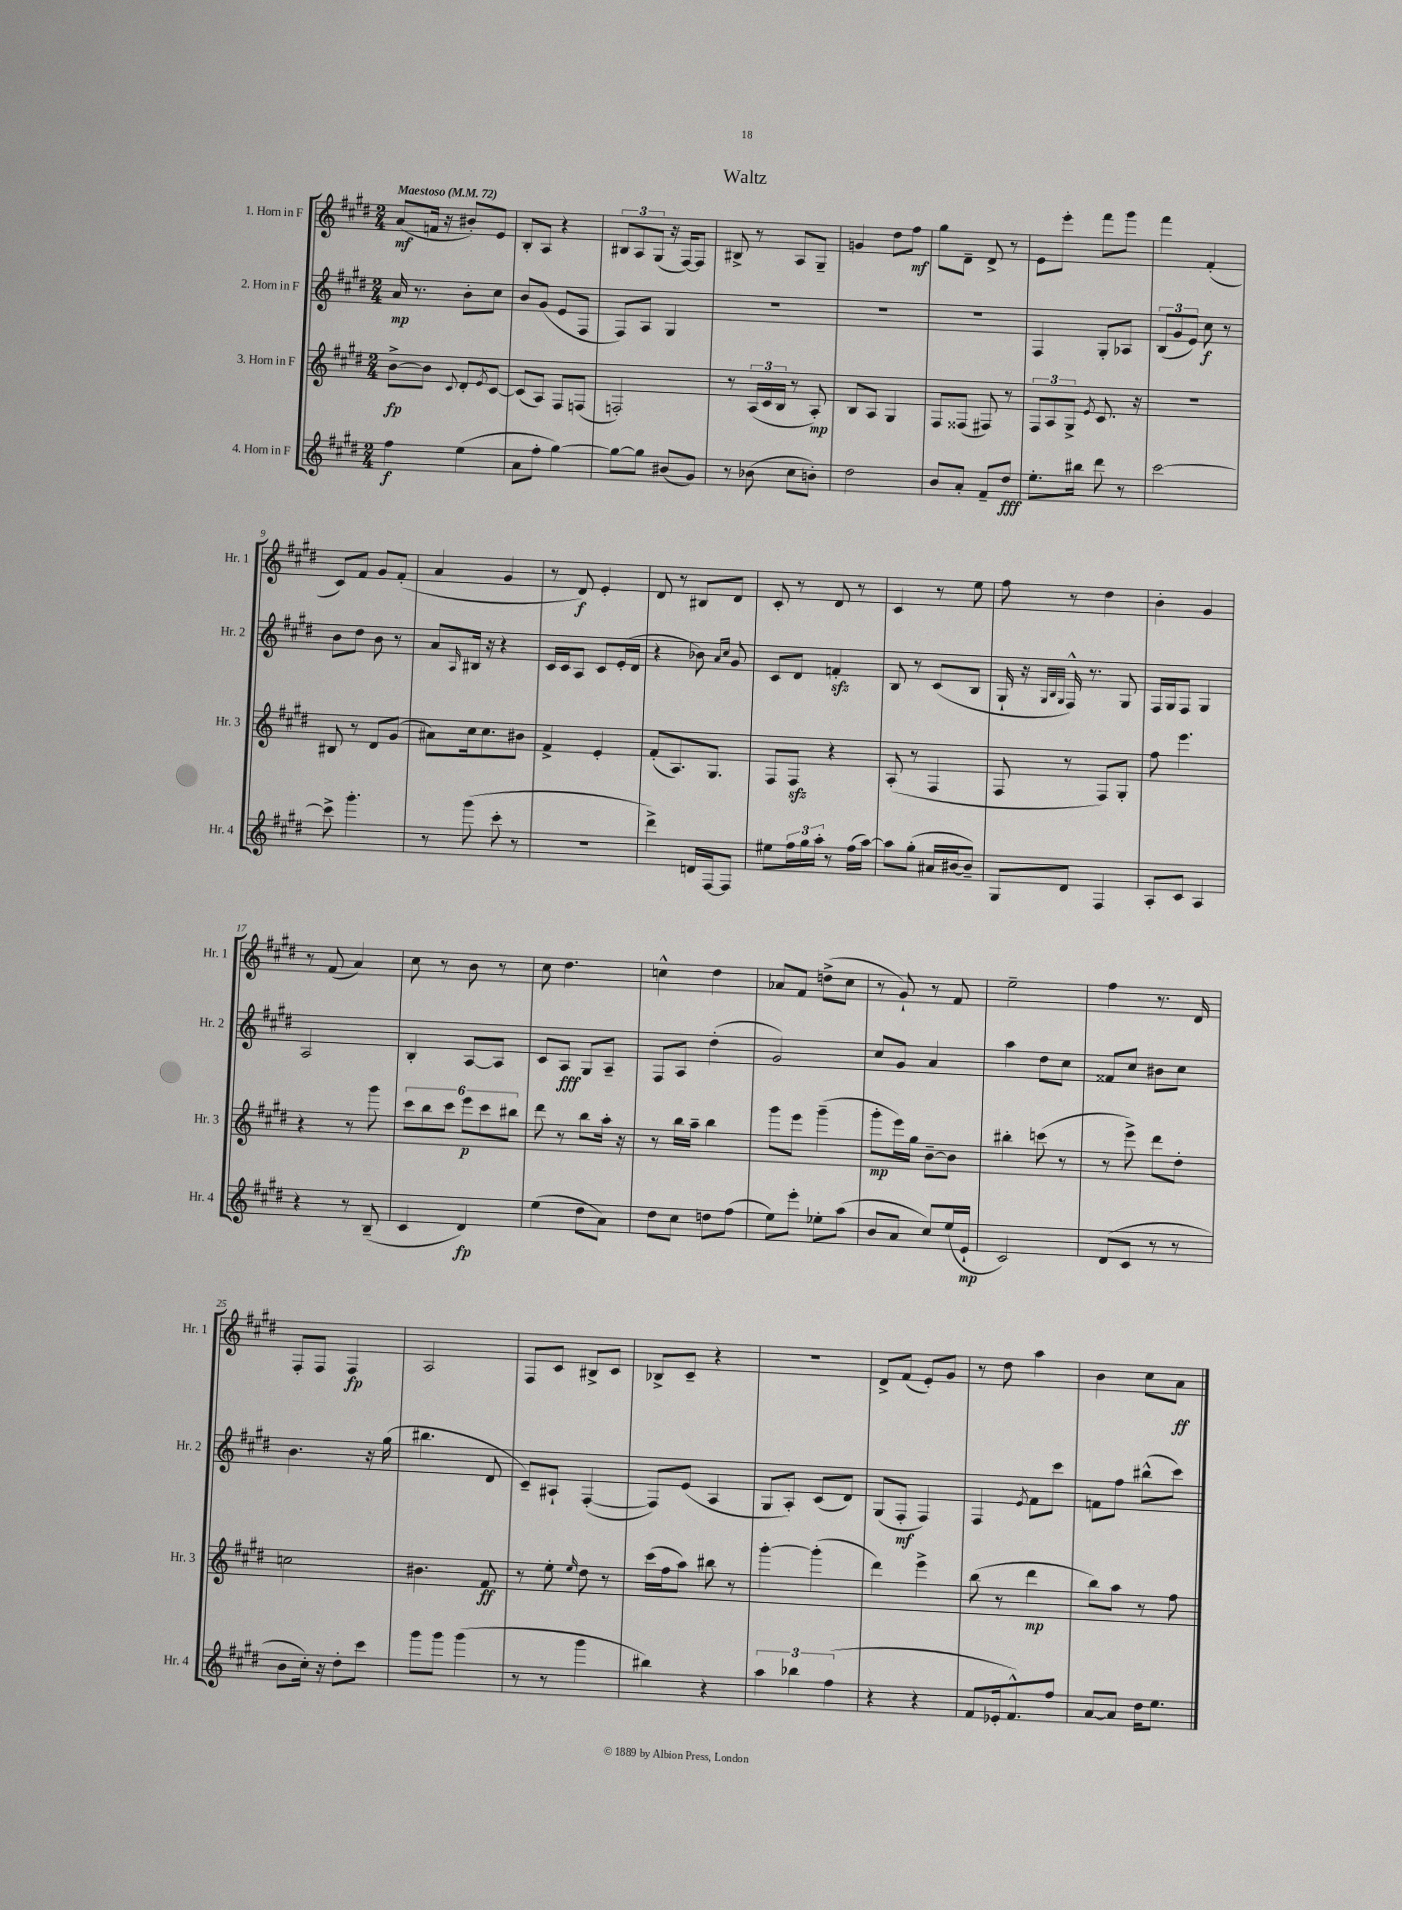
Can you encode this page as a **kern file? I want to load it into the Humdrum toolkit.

**kern	**kern	**kern	**kern
*staff4	*staff3	*staff2	*staff1
*clefG2	*clefG2	*clefG2	*clefG2
*k[f#c#g#d#]	*k[f#c#g#d#]	*k[f#c#g#d#]	*k[f#c#g#d#]
*M2/4	*M2/4	*M2/4	*M2/4
*MM72	*MM72	*MM72	*MM72
4ff#	[8b^	16a	(8a
.	.	8.r	.
.	8b]	.	16f
.	.	.	16r
.	8qqc#	.	.
(4ee	8d#'	8b'	8b#')
.	8qe	.	.
.	[8c#	8cc#	8e
=	=	=	=
8a	(8c#]	8b	8B'
8ff#'	8A)	(8g#	8A
[4gg#)	8F#	8e	4r
.	(8F	8F#	.
=	=	=	=
8gg#_	2F')	8F#)	12B#
.	.	.	12A
8gg#]	.	8A	.
.	.	.	(12G#
(8b#	.	4G#	16r
.	.	.	[16F#)
8g#)	.	.	8F#]
=	=	=	=
8r	8r	2r	8B#^
(8b-	(24A	.	8r
.	24c#	.	.
.	24B	.	.
8cc#	8r	.	8A
8b')	8A')	.	8G#~
=	=	=	=
2dd#	8B	2r	4g
.	8A	.	.
.	4G#	.	8dd#
.	.	.	8ff#
=	=	=	=
8b	8F#	2r	8gg#
8a'	(8F##	.	8d#~
8f#~	8F#)	.	8d#^
8dd#	8r	.	8r
=	=	=	=
8.ee'	12F#	4F#	8e
.	12A	.	.
.	.	.	8eee'
.	12G#^	.	.
16bb#	.	.	.
.	8qe	.	.
8ddd#	8.c#	8G#'	8fff#
8r	.	8A-	8ggg#
.	16r	.	.
=	=	=	=
[2ccc#	2r	(12B	4fff#
.	.	12g#	.
.	.	12e)	.
.	.	8cc#	(4f#'
.	.	8r	.
=	=	=	=
8ccc#^]	8B#	8b	8c#)
4.ggg#'	8r	8dd#	8f#
.	8d#	8b	8g#
.	(8g#	8r	(8f#'
=	=	=	=
8r	8a#)	8a	4a
.	.	16qqA	.
(8ggg#	16cc#	16B#	.
.	8.cc#	16r	.
8ccc#'	.	4r	4g#
8r	8b#	.	.
=	=	=	=
2r	4f#^	16c#	8r
.	.	16c#	.
.	.	8A	8d#)
.	4e'	8c#	4e'
.	.	(16e'	.
.	.	16d#	.
=	=	=	=
4ddd#^)	(8f#'	4r	8d#
.	8.A)	.	8r
16d	.	8b-)	8B#
[16F#	8.G#	.	.
.	.	16qqa	.
.	.	16qqcc#	.
8F#]	.	8g#	8d#
=	=	=	=
8ee#	8F#	8c#	8c#'
24ff#	8F#	8d#	8r
24gg#	.	.	.
24aa'	.	.	.
8r	4r	4f'	8d#
(16ff#	.	.	8r
[16aa)	.	.	.
=	=	=	=
8aa]	(8A'	8B	4c#
(8gg#'	8r	8r	.
16a#	4F#	(8c#	8r
[16b#	.	.	.
8b#~])	.	8B	8ee
=	=	=	=
8G#	8F#	16G#`	8ff#
.	.	16r	.
.	.	32qqG#	.
.	.	32qqB	.
.	.	32qqG#	.
8d#	8r	16F#^^)	8r
.	.	8.r	.
4F#	8F#)	.	4dd#
.	8G#'	8G#	.
=	=	=	=
8A'	8ff#	16F#	4b'
.	.	16G#	.
8c#	4.eee	8F#	.
4A	.	4G#	4g#
=	=	=	=
4r	4r	2A	8r
.	.	.	(8f#
8r	8r	.	4a)
(8B~	8ggg#	.	.
=	=	=	=
4c#	12ccc#	4B'	8cc#
.	12bb	.	.
.	.	.	8r
.	12ccc#	.	.
4d#)	12eee	[8A	8b
.	12ccc#	.	.
.	.	8A]	8r
.	12bb#	.	.
=	=	=	=
(4ee	8ddd#	8c#	8cc#
.	8r	8A	4.dd#
8dd#	8bb	8G#	.
8a)	16aa'	8A~	.
.	16r	.	.
=	=	=	=
8dd#	8r	8F#	4cc^^
8cc#	16bb	8A	.
.	16aa~	.	.
8dd	4bb	(4dd#'	4dd#
(8ff#	.	.	.
=	=	=	=
8ee)	8ggg#	2g#)	8a-
8eee'	8eee	.	8f#
8ee-'	(4ggg#~	.	(8dd^
(8aa	.	.	8cc#
=	=	=	=
8b	8ggg#'	8cc#	8r
8a	16eee)	8g#	8g#`)
.	16gg#	.	.
8cc#)	[8b~	4a	8r
(16ee	8b]	.	8f#
16e`	.	.	.
=	=	=	=
2c#)	4bb#'	4aa	2ee~
.	(8ccc	8dd#	.
.	8r	8cc#	.
=	=	=	=
(8d#	8r	8f##	4ff#
8c#	8eee^)	8cc#	.
8r	8ddd#	8b#	8.r
8r	8dd#'	8cc#	.
.	.	.	16d#
=	=	=	=
8b	2cc	4.b	8F#'
16cc#')	.	.	8F#
16r	.	.	.
8dd#'	.	.	4F#
8ccc#	.	16r	.
.	.	(16gg#	.
=	=	=	=
8ggg#	4.b#	4.bb#	2A
8ggg#	.	.	.
(4ggg#	.	.	.
.	8f#	8d#	.
=	=	=	=
8r	8r	8c#~)	8F#
8r	8ee'	8A#`	8c#
.	16qqee	.	.
4ggg#	8dd#	([4F#'	8B#^
.	8r	.	8c#
=	=	=	=
4bb#)	(16ccc#	8F#])	8B-^
.	16ff#	.	.
.	8aa)	(8e	8c#~
4r	8bb#	4A	4r
.	8r	.	.
=	=	=	=
6aa	[4ggg#'	8G#	2r
.	.	8A')	.
6bb-	.	.	.
.	(4ggg#']	(8c#	.
(6ff#	.	.	.
.	.	8d#)	.
=	=	=	=
4r	4ddd#)	(8G#	8d#^
.	.	8F#'	(8f#
4r	4eee^	4F#)	8e')
.	.	.	8g#
=	=	=	=
8f#	(8bb	4F#	8r
16e-'	8r	.	8dd#
8.f#^^)	.	.	.
.	.	8qe	.
.	4ddd#	8f#	4aa
8ff#	.	8ccc#	.
=	=	=	=
[8a	8bb)	8f	4b
8a]	8aa	8ff#	.
16dd#	8r	(8bb#^^	8cc#
8.ee	.	.	.
.	8ff#	8ccc#)	8a
==	==	==	==
*-	*-	*-	*-
